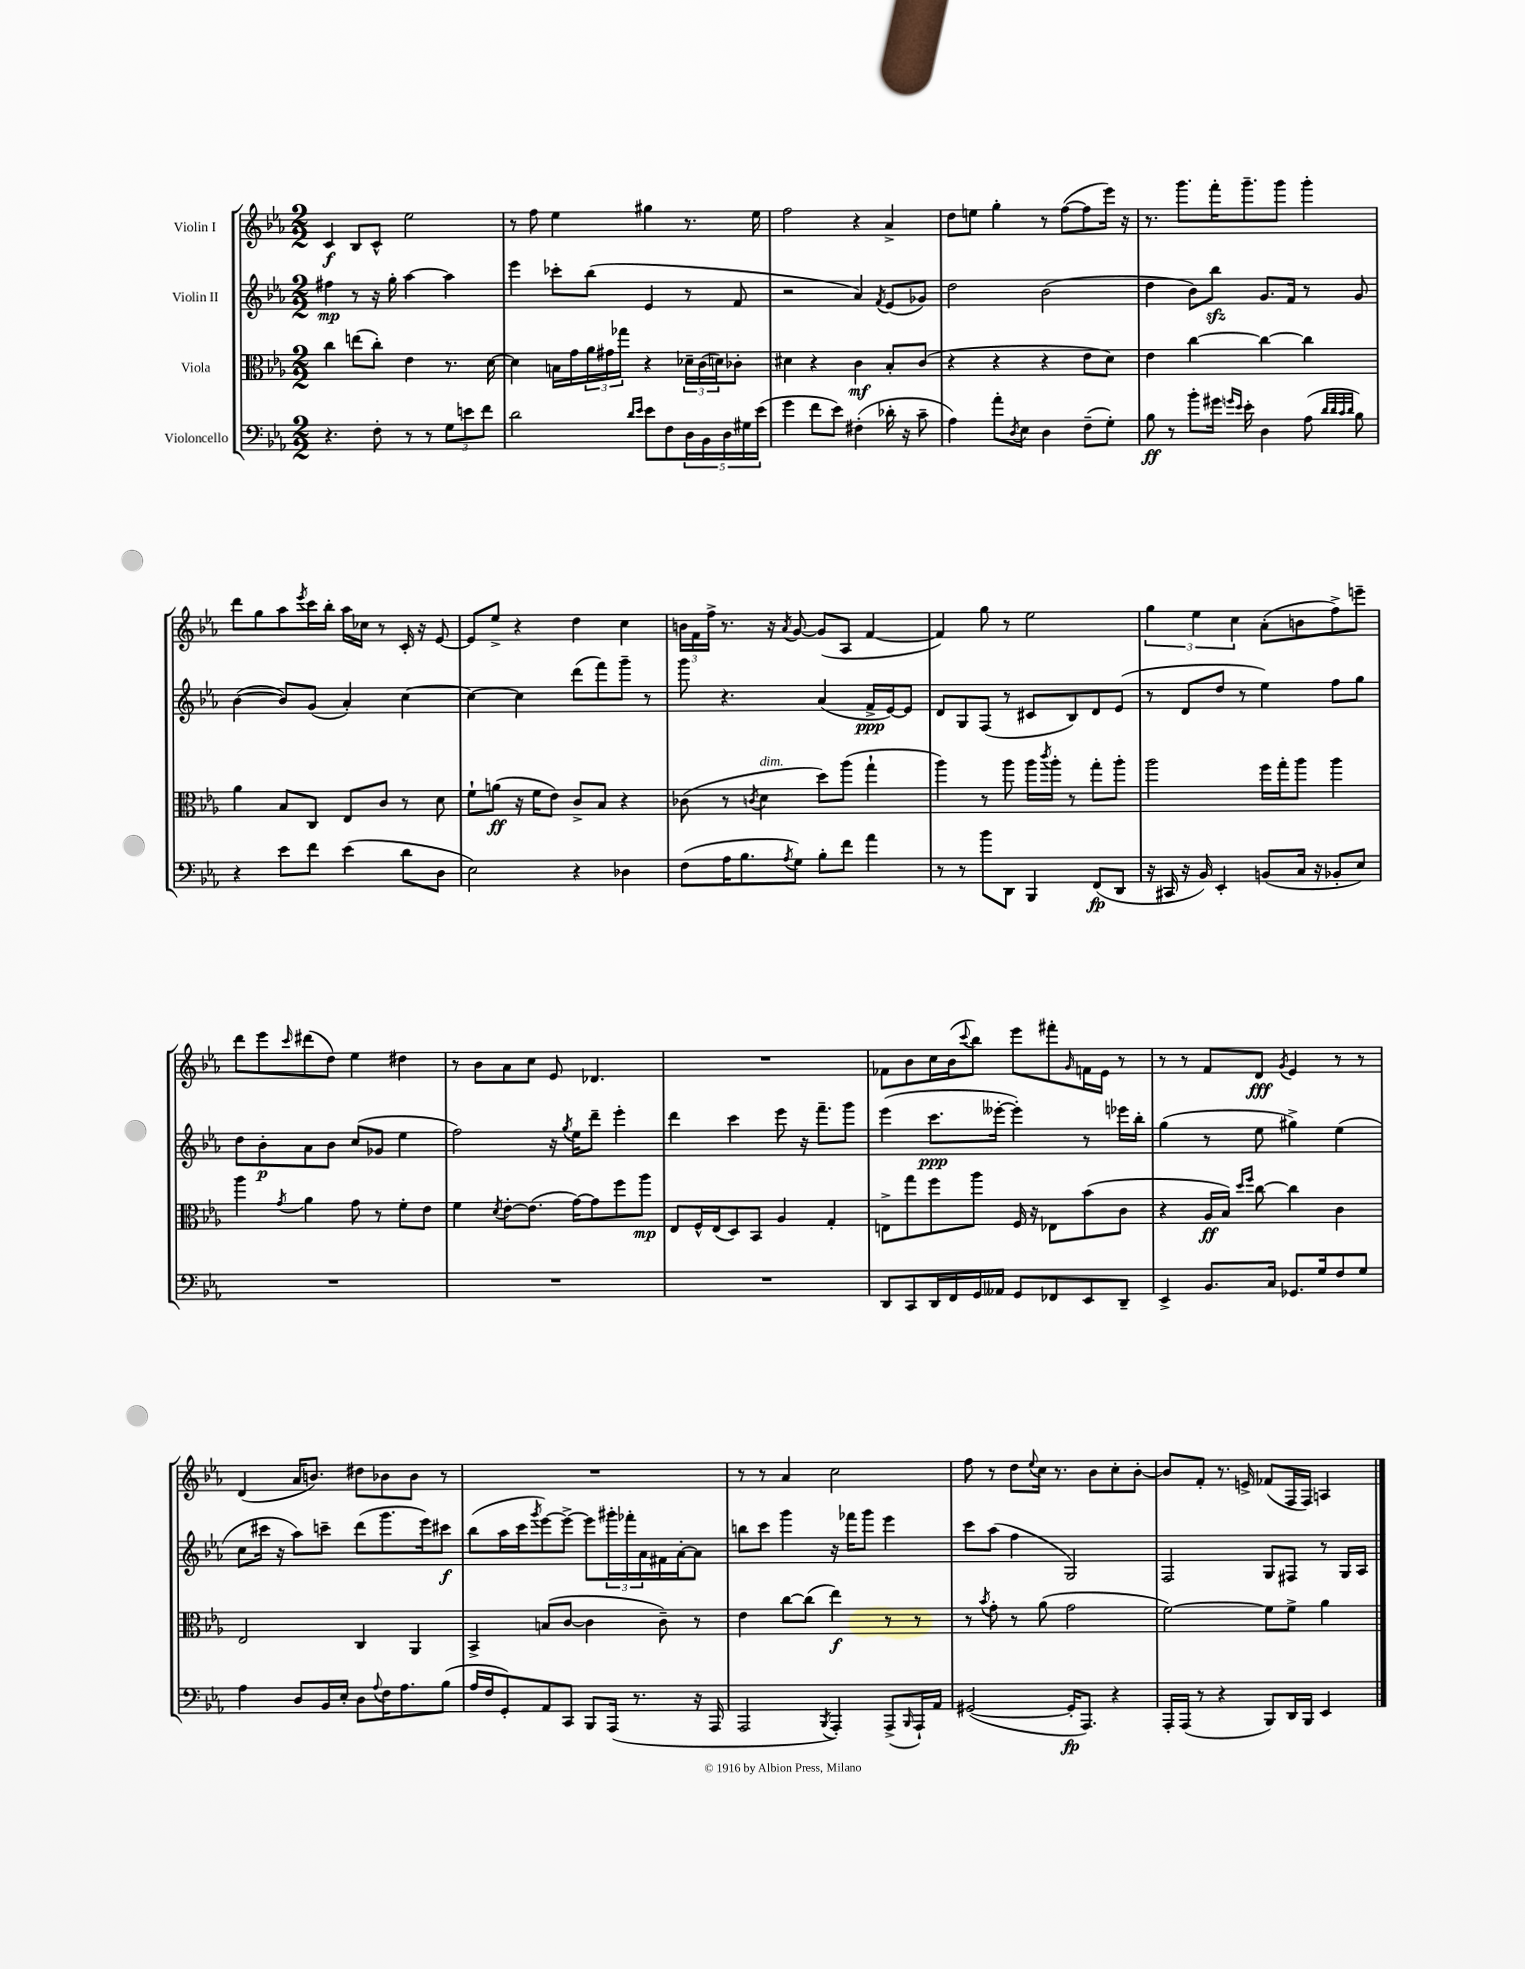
<<
\new StaffGroup <<
\new Staff = "s0" \with { instrumentName = "Violin I" } {
    \clef treble \key ees \major \numericTimeSignature \time 2/2
    c'4\f bes8 c'8-^ ees''2 |
    r8 f''8 ees''4 gis''4 r8. ees''16 |
    f''2 r4 aes'4-> |
    d''8 e''8 g''4-. r8 f''8~( f''8 ees'''16) r16 |
    r8. g'''8. f'''16-. g'''8.-- g'''8 g'''4-. |
    d'''8 g''8 aes''8 \acciaccatura { ees'''8 } c'''16 bes''16-. aes''16 ces''16 r8 c'16-. r16 ees'8~ |
    ees'8 ees''8-> r4 d''4 c''4 |
    \tuplet 3/2 { b'16 f'16 f''16-> } r8. r16 \acciaccatura { aes'8 } g'8~ g'8( aes8 f'4~ |
    f'4) g''8 r8 ees''2 |
    \tuplet 3/2 { g''4 ees''4 c''4 } aes'8-.( b'8 f''8->) e'''8-- |
    d'''8 ees'''8 \grace { c'''16 } dis'''8( d''8) ees''4 dis''4 |
    r8 bes'8 aes'8 c''8 ees'8 des'4. |
    R1 |
    fes'8 bes'8 c''16 bes'16( \appoggiatura { c'''8 } bes''8) ees'''8 fis'''8-. \grace { g'16 } f'16 ees'16 r8 |
    r8 r8 f'8 d'8\fff \acciaccatura { g'8 } ees'4 r8 r8 |
    d'4( aes'16 b'8.) dis''8 bes'8 bes'8 r8 |
    R1 |
    r8 r8 aes'4 c''2 |
    f''8 r8 d''8 \appoggiatura { ees''8 } c''16 r8. bes'8 c''8-. bes'8~-. |
    bes'8 f'8-. r8. e'16-> fes'8( f16 f16) a4 \bar "|." |
}
\new Staff = "s1" \with { instrumentName = "Violin II" } {
    \clef treble \key ees \major \numericTimeSignature \time 2/2
    fis''4\mp r8 r16 g''16-. aes''4~ aes''4 |
    ees'''4 ces'''8-. bes''8( ees'4 r8 f'8 |
    r2 aes'4) \acciaccatura { f'8 } ees'8( ges'8) |
    d''2 bes'2( |
    d''4 bes'8) bes''8\sfz g'8. f'16 r8 g'8 |
    bes'4~( bes'8) g'8( aes'4-.) c''4~ |
    c''4~ c''4 d'''8( f'''8) g'''8-- r8 |
    g'''8 r4. aes'4( f'16->\ppp ees'16~) ees'8 |
    d'8 g8 f8( r8 cis'8 bes8) d'8 ees'8( |
    r8 d'8 d''8 r8 ees''4) f''8 g''8 |
    d''8 bes'8-.\p aes'8 bes'8 c''8( ges'8 ees''4 |
    f''2) r16 \acciaccatura { g''8 } ees''16 d'''8-- ees'''4-. |
    d'''4 c'''4 ees'''8 r16 f'''8.-- g'''8 |
    ees'''4( c'''8.\ppp eeses'''16~-. eeses'''4-.) r8 ees'''16 bes''16-. |
    g''4( r8 ees''8 gis''4->) ees''4( |
    c''8 cis'''16 r16 aes''8) c'''8-- d'''8( g'''8. ees'''16) cis'''8\f |
    bes''8( aes''16 c'''16 \acciaccatura { g'''8 } ees'''8~) ees'''8~-> ees'''8 \tuplet 3/2 { gis'''16-. fes'''16-. aes'16 } fis'16 aes'16~-. aes'8 |
    b''8 c'''8 g'''4 r16 fes'''16 g'''8 ees'''4 |
    c'''8 aes''8( f''4 g2) |
    f2 g8 fis8 r8 g16 aes16 \bar "|." |
}
\new Staff = "s2" \with { instrumentName = "Viola" } {
    \clef alto \key ees \major \numericTimeSignature \time 2/2
    c''4 e''8( c''8-.) ees'4 r8. d'16~ |
    d'4 b16 g'16 \tuplet 3/2 { aes'16 gis'16 ges''16 } r4 \tuplet 3/2 { des'16-- c'16( d'16) } ces'8-. |
    dis'4 r4 c'4\mf bes8-. c'8( |
    r4 r4 r4 ees'8 d'8) |
    ees'4 c''4~ c''4~ c''4 |
    aes'4 bes8 c8 ees8 c'8 r8 d'8 |
    f'8-! a'8\ff( r16 f'16 ees'8) c'8-> bes8 r4 |
    ces'8( r8 \acciaccatura { c'8 } d'4^\markup { \italic "dim." } d''8) aes''8( g''4-! |
    aes''4) r8 aes''8 aes''16 \acciaccatura { c'''8 } aes''16-. r8 g''8-. aes''8-. |
    aes''2 f''16 g''16-. aes''8 aes''4 |
    aes''4 \acciaccatura { g'8 } aes'4 g'8 r8 f'8-. ees'8 |
    f'4 \acciaccatura { d'8 } ees'8~-. ees'8.( g'16~) g'8 f''8 aes''8\mp |
    ees8 f16-^ ees16( d8) bes,8 aes4 g4-. |
    e8-> g''8 f''8 aes''8 f16 r16 ees8 bes'8( c'8 |
    r4 aes16\ff bes16) \grace { d''16 f''16 } c''8~ c''4 c'4 |
    ees2 c4 aes,4 |
    bes,4-> b8( c'8~ c'4 c'8--) r8 |
    ees'4 c''8~ c''8( ees''4\f) r8 r8 |
    r8 \acciaccatura { bes'8 } g'8-. r8 aes'8( g'2 |
    f'2~) f'8 f'8-> aes'4 \bar "|." |
}
\new Staff = "s3" \with { instrumentName = "Violoncello" } {
    \clef bass \key ees \major \numericTimeSignature \time 2/2
    r4. f8-. r8 r8 \tuplet 3/2 { g8 e'8 f'8 } |
    d'2 \grace { d'16 ees'16 } ees'8 f8 \tuplet 5/4 { d16 bes,16 d16 gis16 ees'16( } |
    g'4 f'8 ees'8) fis4-.( des'16-. r16 c'8-- |
    aes4) aes'8-. \acciaccatura { d8 } ees8 d4 f8--( g8-.) |
    bes8\ff r8 bes'8-. gis'16 \grace { g'16 ees'16 } ees'16-. d4 aes8( \grace { d'32 d'32 c'32 d'32 } bes8) |
    r4 ees'8 f'8 ees'4( d'8 d8 |
    ees2) r4 des4 |
    f8( aes16 bes8. \acciaccatura { aes8 } g8) bes8-. f'8 aes'4 |
    r8 r8 bes'8 d,8 bes,,4 f,8\fp( d,8 |
    r16 cis,16 r16 bes,16) ees,4-. b,8( c16 r16 bes,8-. ees8) |
    R1 |
    R1 |
    R1 |
    d,8 c,8 d,16 f,16 g,16 aeses,16 g,8 fes,8 ees,8 d,8-- |
    ees,4-> bes,8. c16 ges,8. g16 f8 g8 |
    aes4 d8 bes,16 ees16-. d8 \appoggiatura { aes8 } f16 aes8. bes8( |
    aes16 f16 g,8-.) aes,8 c,8 bes,,8 aes,,16( r8. r16 aes,,16 |
    aes,,2 \acciaccatura { bes,,8 } aes,,4-.) aes,,8->( \grace { bes,,16 } aes,,16-!) aes,16 |
    gis,2~( gis,16-.\fp aes,,8.) r4 |
    aes,,16-. aes,,16( r8 r4 bes,,8) d,16 bes,,16 ees,4 \bar "|." |
}
>>
>>
\layout { \context { \Score \remove "Bar_number_engraver" } }
